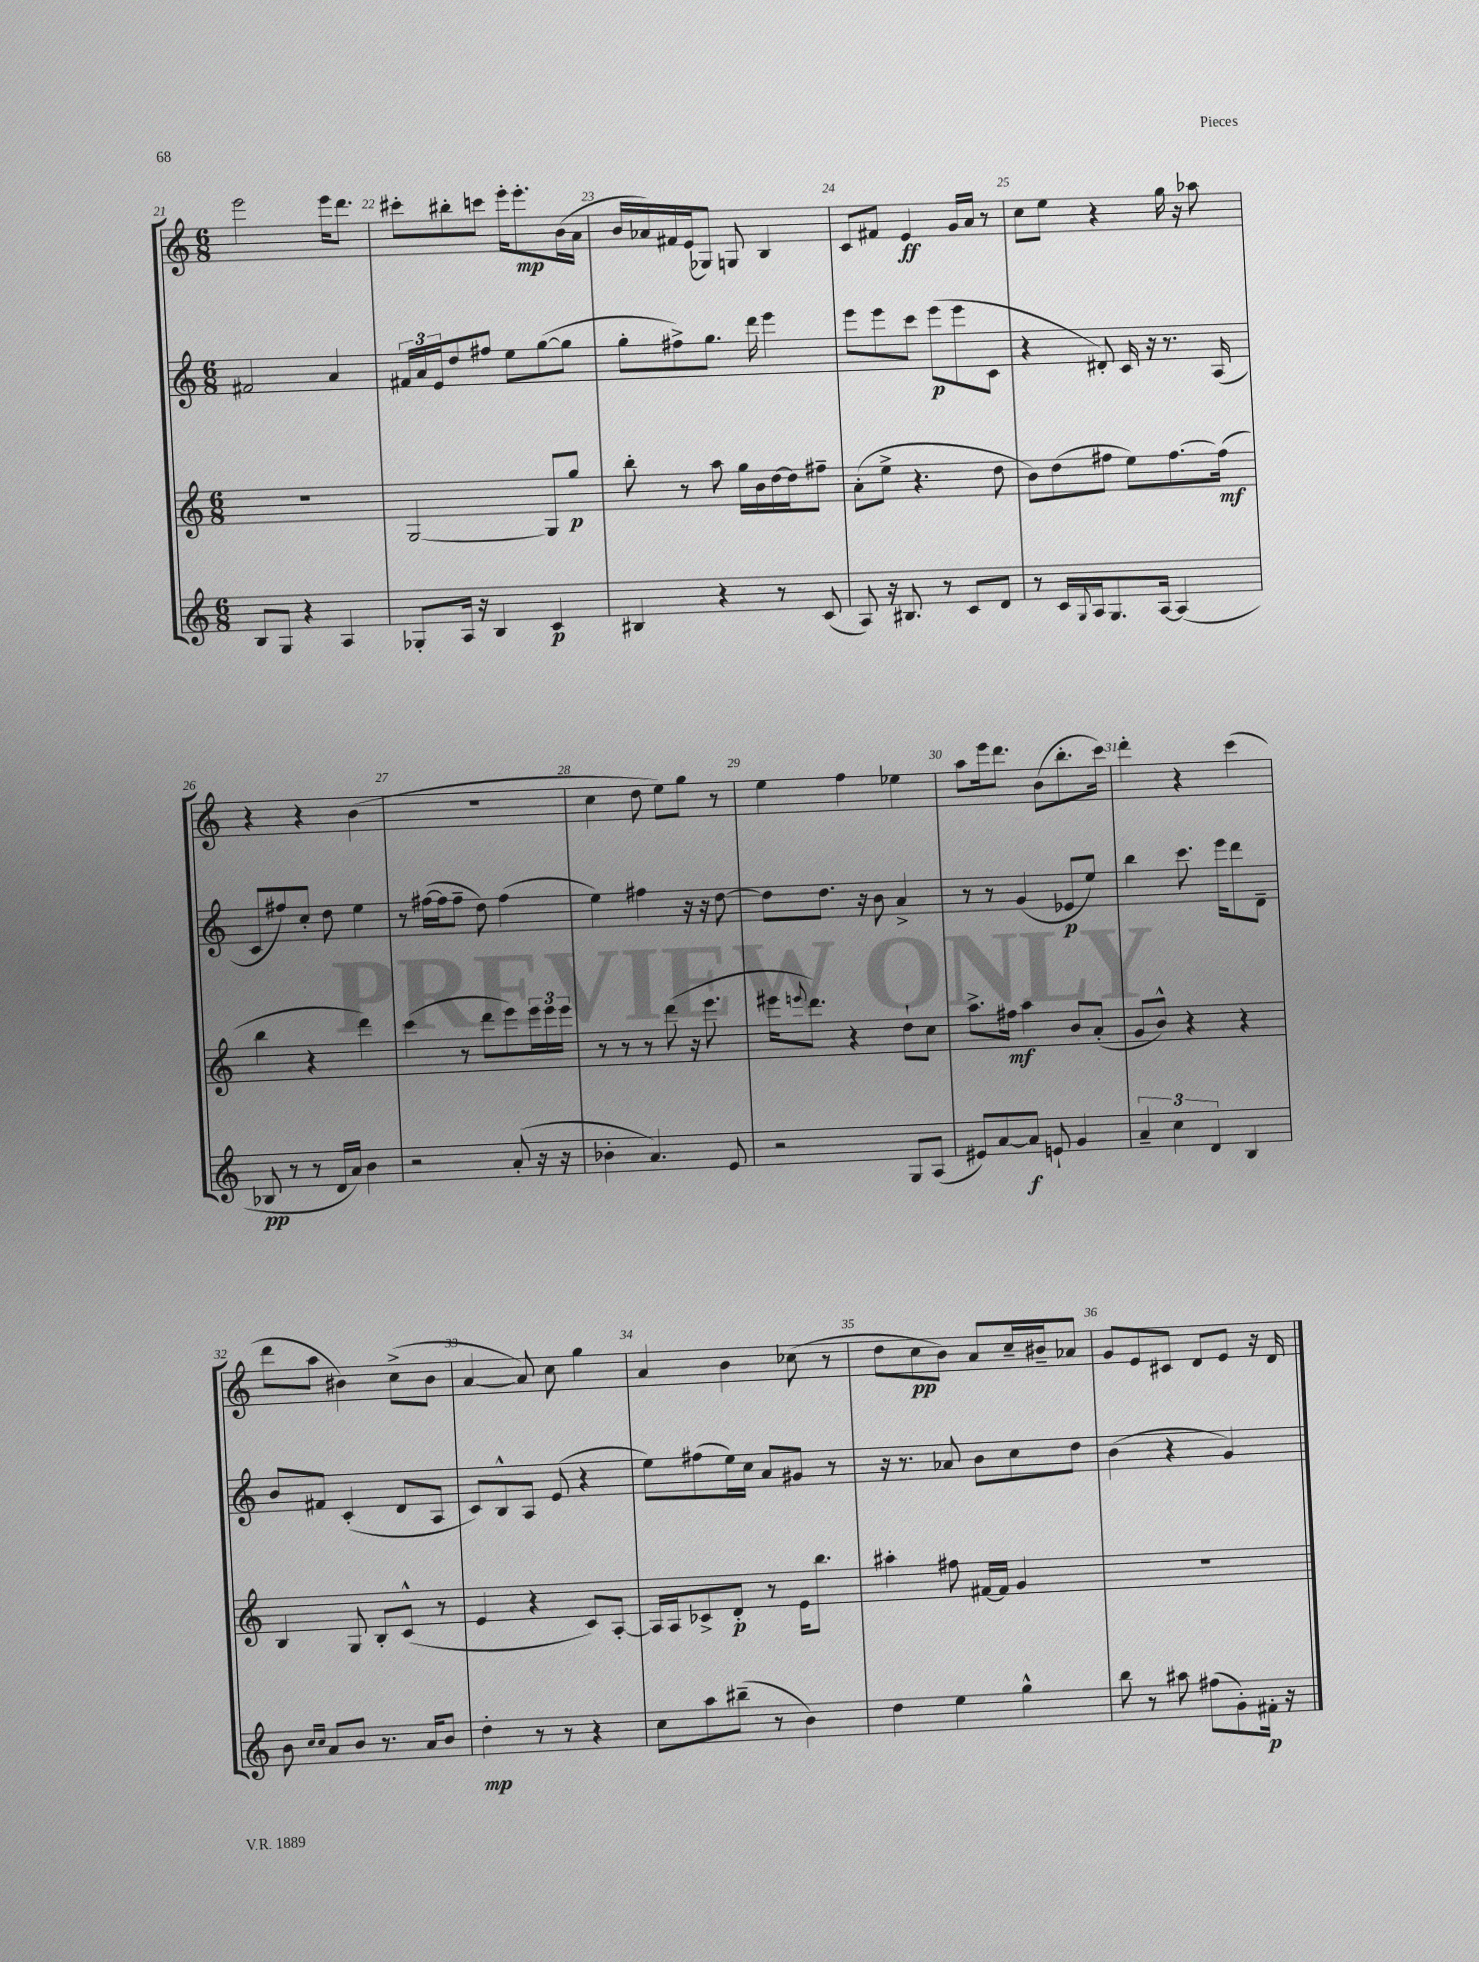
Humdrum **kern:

**kern	**dynam	**kern	**dynam	**kern	**dynam	**kern	**dynam
*part4	*part4	*part3	*part3	*part2	*part2	*part1	*part1
*staff4	*staff4	*staff3	*staff3	*staff2	*staff2	*staff1	*staff1
*clefG2	*	*clefG2	*	*clefG2	*	*clefG2	*
*k[]	*	*k[]	*	*k[]	*	*k[]	*
*M6/8	*	*M6/8	*	*M6/8	*	*M6/8	*
=21	=21	=21	=21	=21	=21	=21	=21
8B/L	.	2.r	.	2f#X/	.	2eee\	.
8G/J	.	.	.	.	.	.	.
4r	.	.	.	.	.	.	.
4A/	.	.	.	4a/	.	16eee\KL	.
.	.	.	.	.	.	8.ddd\J	.
=22	=22	=22	=22	=22	=22	=22	=22
8G-X'/L	.	[2G/	.	24f#X/LL	.	8ccc#X'\L	.
.	.	.	.	24a/	.	.	.
.	.	.	.	24e/J	.	.	.
16A/Jk	.	.	.	8dd/	.	8bb#X'\	.
16r	.	.	.	.	.	.	.
4B/	.	.	.	8ff#X/J	.	8cccn\J	.
.	.	.	.	8ee\L	.	16eee'\KL	.
.	.	.	.	.	.	8.eee'\	mp
4c/	p	8G/L]	.	([8gg\	.	.	.
.	.	8gg/J	p	8gg\J]	.	(16b\L	.
.	.	.	.	.	.	16a\JJ	.
=23	=23	=23	=23	=23	=23	=23	=23
4B#X/	.	8bb'\	.	8gg'\L	.	16b/LL	.
.	.	.	.	.	.	16a-X/)	.
.	.	8r	.	8ff#X^\)	.	16f#X/	.
.	.	.	.	.	.	(16e/J	.
4r	.	8aa\	.	8.gg\J	.	8G-X/J)	.
.	.	16gg\LL	.	.	.	8Gn/	.
.	.	16b\	.	16ddd\	.	.	.
8r	.	[16dd\	.	4eee\	.	4B/	.
.	.	16dd\J]	.	.	.	.	.
(8c/	.	8ff#X~\J	.	.	.	.	.
=24	=24	=24	=24	=24	=24	=24	=24
8A/)	.	(8a'\L	.	8eee\L	.	8c/L	.
16r	.	8ee^\J	.	8eee\	.	8f#X/J	.
8.B#X/	.	.	.	.	.	.	.
.	.	4.r	.	8ccc\J	.	4e/	ff
8r	.	.	.	(8eee\L	p	.	.
8c/L	.	.	.	8eee\	.	16g/LL	.
.	.	.	.	.	.	16a/JJ	.
8d/J	.	8dd\	.	8c\J	.	8r	.
=25	=25	=25	=25	=25	=25	=25	=25
8r	.	8b\L)	.	4r	.	8cc\L	.
16c/LL	.	(8dd\	.	.	.	8ee\J	.
8qqG/	.	.	.	.	.	.	.
16A/J	.	.	.	.	.	.	.
8.G/	.	8ff#X\J	.	8d#X'/)	.	4r	.
.	.	8ee\L)	.	16c/	.	.	.
[16A/Jk	.	.	.	16r	.	.	.
(4A/]	.	[8.ff#\	.	8.r	.	16gg\	.
.	.	.	.	.	.	16r	.
.	.	.	.	.	.	8aa-X\	.
.	.	(16ff#\Jk]	mf	(16A/	.	.	.
!!LO:LB:g=z
=26	=26	=26	=26	=26	=26	=26	=26
8B-X/	pp	4bb\	.	8c/L	.	4r	.
8r	.	.	.	8ff#X/)	.	.	.
8r	.	4r	.	8cc'/J	.	4r	.
16d/LL	.	.	.	8dd\	.	.	.
16a/JJ)	.	.	.	.	.	.	.
4b\	.	4ddd\)	.	4ee\	.	(4b\	.
=27	=27	=27	=27	=27	=27	=27	=27
2r	.	(4ccc\	.	8r	.	2.r	.
.	.	.	.	([16ff#X\LL	.	.	.
.	.	.	.	16ff#\J]	.	.	.
.	.	8r	.	8ff#~\J	.	.	.
.	.	8ddd\L	.	8dd\)	.	.	.
(8a'/	.	8eee\)	.	(4ff#\	.	.	.
16r	.	24eee\L	.	.	.	.	.
.	.	24eee\	.	.	.	.	.
16r	.	.	.	.	.	.	.
.	.	24eee\JJ	.	.	.	.	.
=28	=28	=28	=28	=28	=28	=28	=28
4b-X'\	.	8r	.	4ee\)	.	4cc\	.
.	.	8r	.	.	.	.	.
4.a/)	.	8r	.	4ff#X\	.	8dd\	.
.	.	(8ddd\	.	.	.	8ee\L)	.
.	.	16r	.	16r	.	8gg\J	.
.	.	8.eee\	.	16r	.	.	.
8e/	.	.	.	[8dd\	.	8r	.
=29	=29	=29	=29	=29	=29	=29	=29
2r	.	16eee#X\KL	.	8dd\L]	.	4ee\	.
.	.	8qqeeen/	.	.	.	.	.
.	.	8.ddd\J)	.	.	.	.	.
.	.	.	.	8.dd\J	.	.	.
.	.	4r	.	.	.	4ff\	.
.	.	.	.	16r	.	.	.
.	.	.	.	8b\	.	.	.
8G/L	.	8dd`\L	.	4a^/	.	4ee-X\	.
(8A/J	.	8cc\J	.	.	.	.	.
=30	=30	=30	=30	=30	=30	=30	=30
8e#X/L)	.	8.aa^\L	.	8r	.	8aa\L	.
[8a/	.	.	.	8r	.	16eee\k	.
.	.	16ff#X\Jk	mf	.	.	8.ddd\J	.
8a/J]	f	4aa\	.	(4g/	.	.	.
8en`/	.	.	.	.	.	(8b\L	.
4g/	.	8b/L	.	8e-X/L	p	8.bb'\	.
.	.	(8a'/J	.	8ee/J)	.	.	.
.	.	.	.	.	.	16ccc\Jk)	.
=31	=31	=31	=31	=31	=31	=31	=31
6a~/	.	8g/L	.	4bb\	.	4ddd'\	.
.	.	8b^^/J)	.	.	.	.	.
6cc\	.	.	.	.	.	.	.
.	.	4r	.	8.ccc\	.	4r	.
6d/	.	.	.	.	.	.	.
.	.	.	.	16eee\KL	.	.	.
4B/	.	4r	.	8ddd\	.	(4ccc\	.
.	.	.	.	8d~\J	.	.	.
!!LO:LB:g=z
=32	=32	=32	=32	=32	=32	=32	=32
8b\	.	4B/	.	8b/L	.	8ddd\L	.
16qqcc/LL	.	.	.	.	.	.	.
16qqcc/JJ	.	.	.	.	.	.	.
8a/L	.	.	.	8f#X/J	.	8aa\J	.
8b/J	.	8G/	.	(4c'/	.	4b#X\)	.
8.r	.	8B'/L	.	.	.	.	.
.	.	(8c^^/J	.	8d/L	.	(8cc^\L	.
16a/KL	.	.	.	.	.	.	.
8b/J	.	8r	.	8A/J	.	8b#\J	.
=33	=33	=33	=33	=33	=33	=33	=33
4dd'\	mp	4e/	.	8c/L)	.	[4a/	.
.	.	.	.	8B^^/	.	.	.
8r	.	4r	.	8A/J	.	8a/])	.
8r	.	.	.	(8e/	.	8cc\	.
4r	.	8c/L)	.	4r	.	4gg\	.
.	.	[8A'/J	.	.	.	.	.
=34	=34	=34	=34	=34	=34	=34	=34
8cc\L	.	16A/LL]	.	8ee\L)	.	4a/	.
.	.	16A/J	.	.	.	.	.
8aa\	.	8c-X^/	.	(8ff#X\	.	.	.
(8bb#X~\J	.	8d'/J	p	16ee\L)	.	4b\	.
.	.	.	.	16cc\JJ	.	.	.
8r	.	8r	.	8a/L	.	.	.
4b\)	.	16e\KL	.	8g#X/J	.	(8cc-X\	.
.	.	8.bb\J	.	.	.	.	.
.	.	.	.	8r	.	8r	.
=35	=35	=35	=35	=35	=35	=35	=35
4dd\	.	4aa#X'\	.	16r	.	8dd\L	.
.	.	.	.	8.r	.	.	.
.	.	.	.	.	.	8cc\	pp
4ee\	.	8ff#X\	.	8a-X/	.	8b\J)	.
.	.	[16f#X/LL	.	8b\L	.	8a/L	.
.	.	16f#/JJ]	.	.	.	.	.
4gg^^\	.	4g/	.	8cc\	.	16cc~/L	.
.	.	.	.	.	.	16b#X~/J	.
.	.	.	.	8dd\J	.	8a-X/J	.
=36	=36	=36	=36	=36	=36	=36	=36
8bb\	.	2.r	.	(4b\	.	8g/L	.
8r	.	.	.	.	.	8e/	.
8aa#X\	.	.	.	4r	.	8c#X/J	.
(8ff#X\L	.	.	.	.	.	8d/L	.
8g'\)	.	.	.	4g/)	.	8e/J	.
16f#X'\Jk	p	.	.	.	.	16r	.
16r	.	.	.	.	.	16d/	.
==	==	==	==	==	==	==	==
*-	*-	*-	*-	*-	*-	*-	*-
